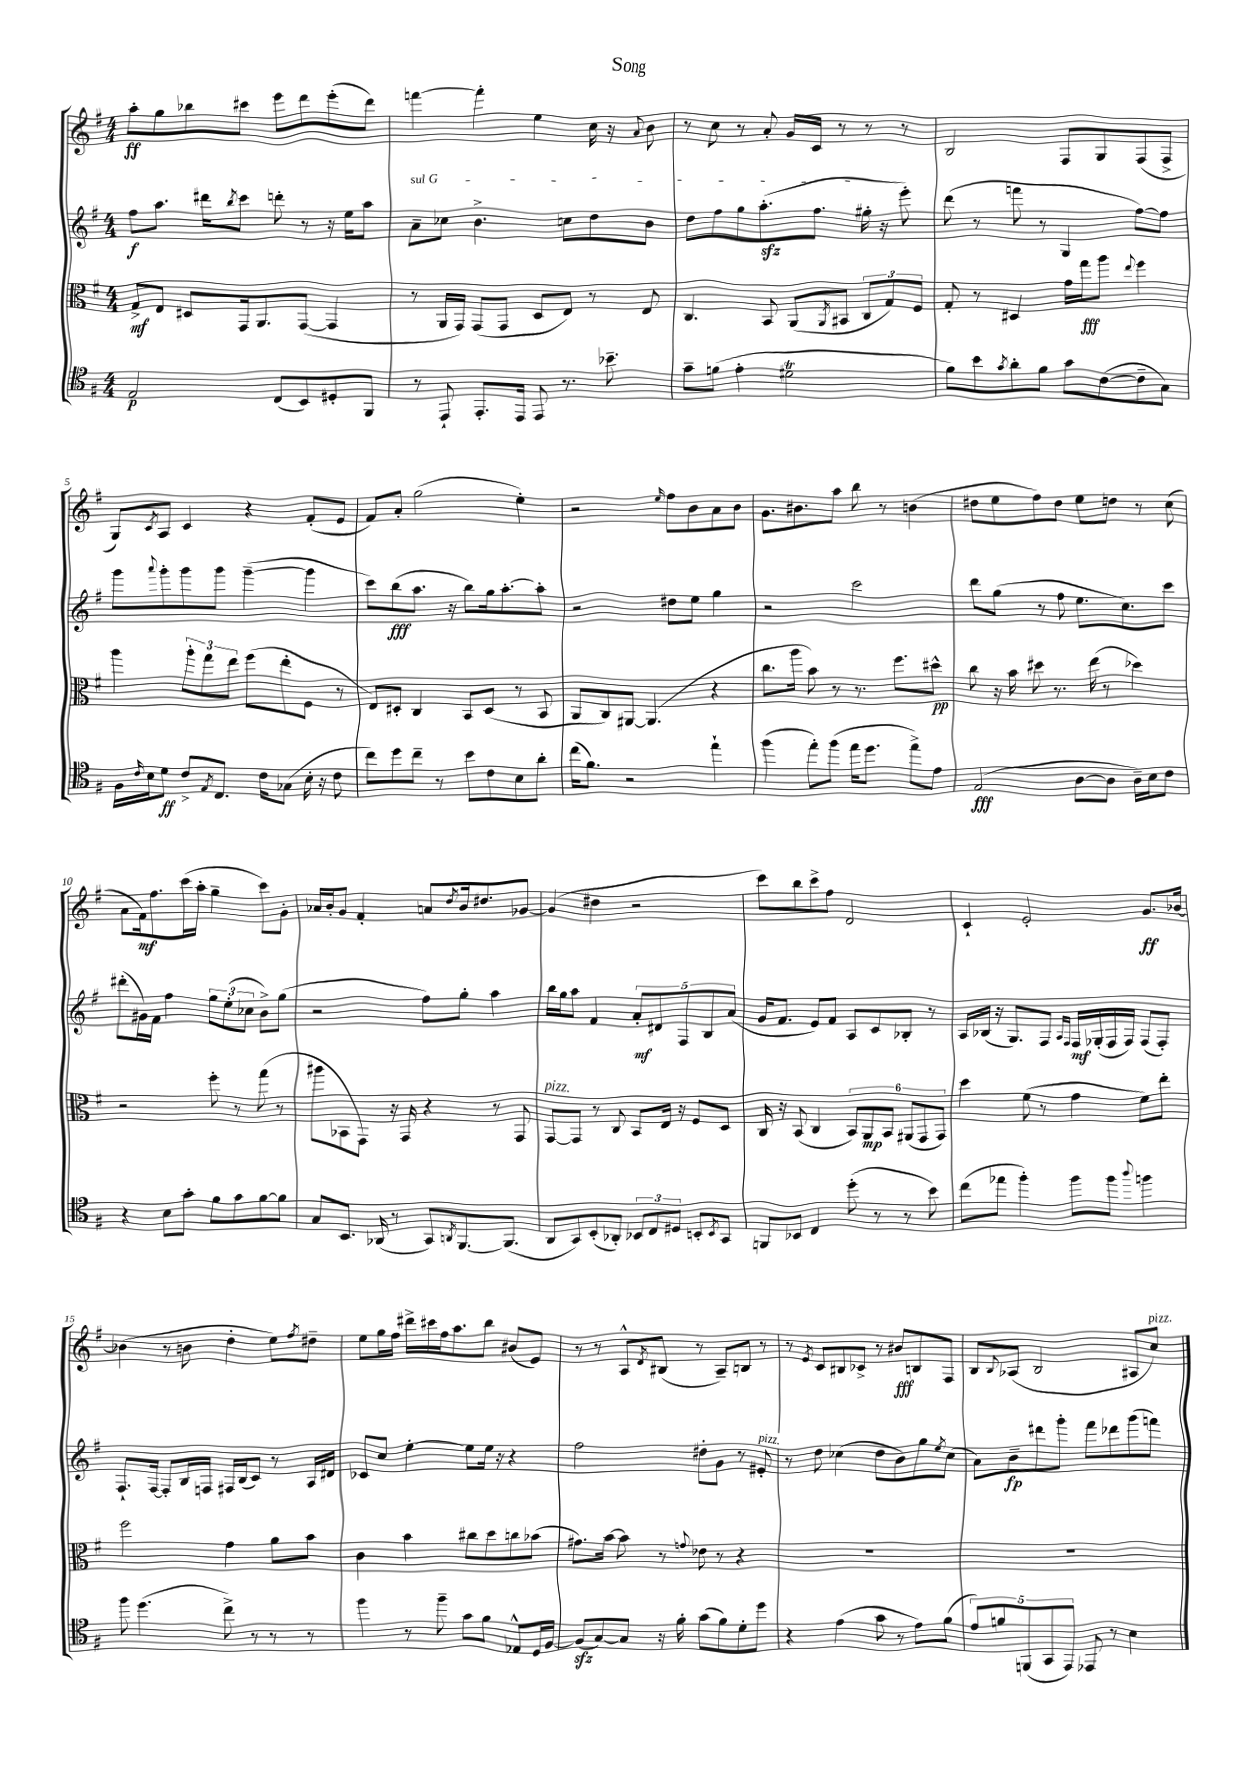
\header { title = "Song" }
<<
\new StaffGroup <<
\new Staff = "s0" {
    \clef treble \key g \major \numericTimeSignature \time 4/4
    a''8-.\ff g''8 bes''8 cis'''8 e'''8 d'''8 e'''8-.( d'''8) |
    f'''4~ f'''4-. e''4 c''16 r16 \appoggiatura { a'8 } b'8 |
    r8 c''8 r8 a'8-. g'16 c'16 r8 r8 r8 |
    b2 fis8 g8 fis8( fis8-> |
    g8) \acciaccatura { c'8 } a8 c'4 r4 fis'8-.( e'8 |
    fis'8) a'8-. g''2( e''4-.) |
    r2 \grace { e''16 } fis''8 b'8 a'8 b'8 |
    g'8. bis'8. a''8 b''8 r8 b'4( |
    dis''8 e''8 fis''8) dis''8 e''8 d''8 r8 c''8( |
    a'8 fis'16\mf) fis''8. c'''16( a''16-. g''4-- c'''8) g'8-. |
    aes'16 b'16-. g'8 fis'4-. a'8 \acciaccatura { d''8 } b'16 dis''8. ges'8~ |
    ges'4( dis''4 r2 |
    c'''8) b''8 c'''8-> fis''8 d'2 |
    c'4-! e'2-. g'8.\ff bes'16~ |
    bes'4( r8 b'8 d''4-. e''8) \acciaccatura { fis''8 } dis''8-- |
    e''8 g''16 fis''16 dis'''16-> cis'''16 fis''16 a''8. b''8 bis'8( e'8) |
    r8 r8 a8-^ \acciaccatura { d'8 } bis8( r8 a8--) b8 r8 |
    r8 \acciaccatura { e'8 } c'8 bis8 ces'8-> r8 bis'8\fff b8 fis8 |
    b8 \appoggiatura { b8 } aes8( b2 ais8 c''8^\markup { \italic "pizz." }) \bar "|." |
}
\new Staff = "s1" {
    \clef treble \key g \major \numericTimeSignature \time 4/4
    fis''8\f a''8. dis'''16 \acciaccatura { b''8 } c'''8 d'''8-. r8 r16 e''16 a''8 |
    \once \override TextSpanner.bound-details.left.text = \markup { \italic "sul G" } a'8--\startTextSpan ces''8 b'4.-> c''8 d''8 b'8 |
    d''8 fis''8 g''8 a''8.-.\sfz( fis''8. gis''16-.\stopTextSpan r16 e'''8-.) |
    d'''8( r8 f'''8 r8 g4 fis''8~) fis''8 |
    g'''8 \appoggiatura { a'''8 } g'''8-. g'''8 g'''8 g'''4~--( g'''4 |
    c'''8) b''8\fff( a''8. r16 b''8) g''16 a''8.~-. a''8-. |
    r2 dis''8 e''8 g''4 |
    r2 c'''2 |
    d'''8 g''8( r8 fis''8 e''8. c''8.) c'''8 |
    dis'''8-.( gis'16) fis'16 fis''4 \tuplet 3/2 { g''8 e''8-.( ces''8 } b'8->) g''8( |
    r2 fis''8) g''8-. a''4 |
    b''16 g''16 a''8 fis'4 \tuplet 5/4 { a'8-.\mf dis'8 fis8 b8 a'8( } |
    g'16 fis'8. e'8) fis'8 a8 c'8 bes8-. r8 |
    a16 bes16( r16 g8.) fis8 \grace { a16 fis16 } fis16\mf ges16-.( fis16 fis16) fis8( fis8-.) |
    fis8.-! fis16~ fis8-. b16 f16 fis16 b16( c'8) r8 a16 dis'16 |
    ces'8 c''8 e''4~-. e''8 e''16 r16 r4 |
    fis''2 dis''8-. g'8 r8 eis'8-.^\markup { \italic "pizz." } |
    r8 d''8 ces''4( d''8 b'8) g''8 \acciaccatura { e''8 } ces''8( |
    a'8) b'8--\fp dis'''8 g'''8-. fis'''8 des'''8 g'''8( f'''8) \bar "|." |
}
\new Staff = "s2" {
    \clef alto \key g \major \numericTimeSignature \time 4/4
    g8->\mf e8 dis8 g,16 a,8. g,8~( g,4 |
    r8 a,16 g,16) g,8( g,8 d8 e8) r8 e8 |
    c4. b,8 a,8( \acciaccatura { a,8 } bis,8 \tuplet 3/2 { c8 g8) fis8 } |
    g8-. r8 dis4 g'16 g''16\fff a''8 \appoggiatura { e''8 } fis''4 |
    a''4 \tuplet 3/2 { a''8-. g''8 e''8 } fis''8( e''8-. fis8 r8 |
    e8) dis8-. c4 b,8 dis8( r8 b,8 |
    a,8 c8) ais,8~ ais,4.( r4 |
    c''8. a''16 b'8) r8 r8. fis''8. dis''8-^\pp |
    c''8 r16 b'16 dis''8 r8. e''16( r8 des''4) |
    r2 fis''8-. r8 g''8( r8 |
    ais''8 bes,8 g,8) r16 g,16 r4 r8 g,8 |
    g,8~^\markup { \italic "pizz." } g,8 r8 c8 b,8 e16 r16 fis8 d8 |
    c16 r16 b,8( c4 \tuplet 6/4 { b,8) a,8\mp b,8 ais,8( g,8 g,8) } |
    d''4 fis'8( r8 g'4 fis'8) e''8-. |
    fis''2 g'4 a'8 b'8 |
    c'4 b'4 cis''8 d''8 c''8 bes'8( |
    gis'8.) b'16~ b'8 r8 \appoggiatura { g'8 } ees'8 r8 r4 |
    R1 |
    R1 \bar "|." |
}
\new Staff = "s3" {
    \clef tenor \key g \major \numericTimeSignature \time 4/4
    e2\p c8( b,8) dis8-. fis,8 |
    r8 e,8-! e,8.-. e,16 e,8 r8. bes'8.-- |
    g'8-- f'8( e'4-. dis'2\trill |
    fis'8) b'8 \acciaccatura { g'8 } a'8-. fis'8 g'8 c'8~( c'8-- g8) |
    fis16 \grace { c'16 } b16 d'8\ff c'8-> \acciaccatura { e8 } c8. c'16 ges8( b16-. r16 c'8 |
    c''8) d''8 c''8-- r8 b'8 c'8 b8 a'8-. |
    c''16( fis'8.) r2 e''4-! |
    fis''4( e''8-.) fis''8( e''16 d''8. e''8->) e'8 |
    e2\fff( a8~ a8 a16--) b16 c'8 |
    r4 b8 g'8-. fis'8 g'8 fis'8~ fis'8 |
    g8 b,8. aes,16( r8 g,8) \acciaccatura { a,8 } fis,8.~ fis,8.( |
    a,8 g,8) b,8-.( aes,8-.) \tuplet 3/2 { bes,8 c8 dis8 } b,8-. \acciaccatura { b,8 } g,8 |
    f,8 bes,8 c4 d''8-.( r8 r8 b'8) |
    c''8( ees''8 fis''4-.) fis''8 fis''8 \appoggiatura { a''8 } f''4 |
    fis''8 d''4.( c''8->) r8 r8 r8 |
    fis''4 r8 fis''8-- g'8 fis'8 ees8-^ d16 fis16~ |
    fis8\sfz( g8~) g8 r16 fis'16-. g'8( fis'8) d'8-. d''8 |
    r4 e'4( g'8 r8 e'8) fis'8( |
    \tuplet 5/4 { e'8) f'8 f,8( g,8 e,8) } ees,8 r8 b4 \bar "|." |
}
>>
>>
